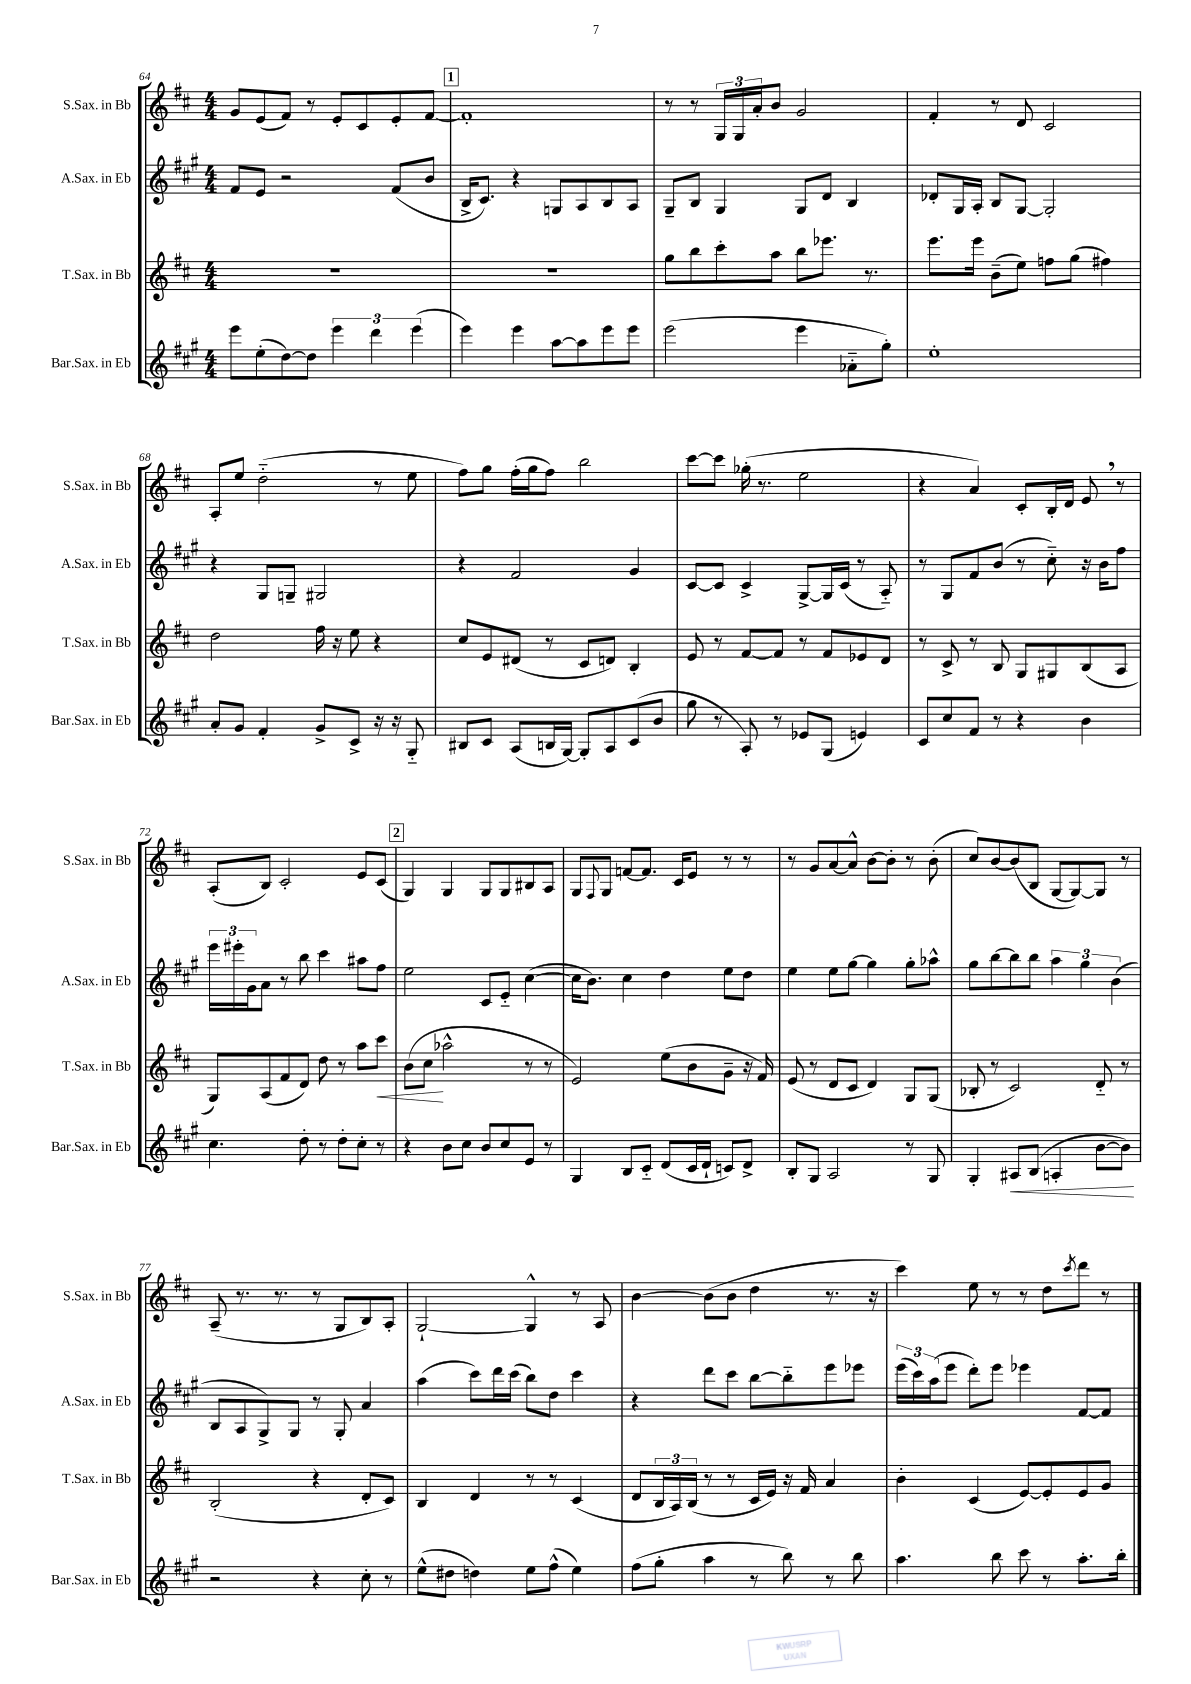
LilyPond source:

<<
\new StaffGroup <<
\new Staff = "s0" \with { instrumentName = "S.Sax. in Bb" shortInstrumentName = "S.Sax. in Bb" } {
    \clef treble \key d \major \numericTimeSignature \time 4/4
    g'8 e'8( fis'8) r8 e'8-. cis'8 e'8-. fis'8~ |
    \mark \markup { \box "1" } fis'1-. |
    r8 r8 \tuplet 3/2 { g16 g16 a'16-. } b'8 g'2 |
    fis'4-. r8 d'8 cis'2 |
    a8-. e''8 d''2-_( r8 e''8 |
    fis''8) g''8 fis''16-.( g''16 fis''8) b''2 |
    cis'''8~ cis'''8 ges''16-.( r8. e''2 |
    r4 a'4) cis'8-. b16-. d'16 e'8 \breathe r8 |
    a8-.( b8) cis'2-. e'8 cis'8( |
    \mark \markup { \box "2" } g4) g4 g8 g8 bis8 a8 |
    g8 \appoggiatura { fis8 } g8 f'8~ f'8. cis'16 e'8 r8 r8 |
    r8 g'8 a'8~ a'8-^ b'8~ b'8-. r8 b'8-.( |
    cis''8) b'8~ b'8( b8 g8~ g8~) g8 r8 |
    a8--( r8. r8. r8 g8 b8) a8-. |
    g2~-! g4-^ r8 a8 |
    b'4~ b'8( b'8 d''4 r8. r16 |
    cis'''4) e''8 r8 r8 d''8 \acciaccatura { cis'''8 } d'''8 r8 \bar "|." |
}
\new Staff = "s1" \with { instrumentName = "A.Sax. in Eb" shortInstrumentName = "A.Sax. in Eb" } {
    \clef treble \key a \major \numericTimeSignature \time 4/4
    fis'8 e'8 r2 fis'8( b'8 |
    \mark \markup { \box "1" } b16-> cis'8.) r4 g8 a8 b8 a8 |
    gis8-- b8 gis4 gis8 d'8 b4 |
    des'8-. gis16 a16-. b8 gis8~ gis2-. |
    r4 gis8 g8-- gis2 |
    r4 fis'2 gis'4 |
    cis'8~ cis'8 cis'4-> gis8~-> gis16 cis'16( r8 a8-_) |
    r8 gis8 fis'8 b'8( r8 cis''8-_) r16 b'16 fis''8 |
    \tuplet 3/2 { e'''16 eis'''16-. gis'16 } a'8 r8 b''8 cis'''4 ais''8 fis''8 |
    \mark \markup { \box "2" } e''2 cis'8 e'8-_ cis''4~( |
    cis''16 b'8.) cis''4 d''4 e''8 d''8 |
    e''4 e''8 gis''8~ gis''4 gis''8-. aes''8-^ |
    gis''8 b''8~ b''8 b''8 \tuplet 3/2 { a''4 gis''4 b'4( } |
    b8 a8 gis8->) gis8 r8 gis8-. a'4 |
    a''4( cis'''8) d'''16 cis'''16( b''8) d''8 cis'''4 |
    r4 d'''8 cis'''8 b''8~ b''8-_ e'''8 ees'''8 |
    \tuplet 3/2 { e'''16( cis'''16) a''16( } e'''8 d'''8-.) e'''8 ees'''4 fis'8~ fis'8 \bar "|." |
}
\new Staff = "s2" \with { instrumentName = "T.Sax. in Bb" shortInstrumentName = "T.Sax. in Bb" } {
    \clef treble \key d \major \numericTimeSignature \time 4/4
    R1 |
    \mark \markup { \box "1" } R1 |
    g''8 b''8 cis'''8-. a''8 b''8 ees'''8. r8. |
    e'''8. e'''16 b'8--( e''8) f''8 g''8( fis''4) |
    d''2 fis''16 r16 e''8 r4 |
    cis''8 e'8 dis'8( r8 cis'8 d'8) b4-. |
    e'8 r8 fis'8~ fis'8 r8 fis'8 ees'8 d'8 |
    r8 cis'8-> r8 b8 g8 gis8 b8( a8 |
    g8) a8( fis'8 d'8) d''8 r8 a''8 cis'''8\< |
    \mark \markup { \box "2" } b'8( cis''8\! aes''2-^ r8 r8 |
    e'2) e''8( b'8 g'8-- r16 fis'16) |
    e'8( r8 d'8 cis'8 d'4) g8 g8( |
    bes8-. r8 cis'2) d'8-_ r8 |
    b2-.( r4 d'8-. cis'8) |
    b4 d'4 r8 r8 cis'4( |
    d'8 \tuplet 3/2 { b16 a16) b16( } r8 r8 cis'16 e'16) r16 fis'16 a'4 |
    b'4-. cis'4( e'8~) e'8-. e'8 g'8 \bar "|." |
}
\new Staff = "s3" \with { instrumentName = "Bar.Sax. in Eb" shortInstrumentName = "Bar.Sax. in Eb" } {
    \clef treble \key a \major \numericTimeSignature \time 4/4
    e'''8 e''8-.( d''8~) d''8 \tuplet 3/2 { e'''4 d'''4 e'''4( } |
    \mark \markup { \box "1" } e'''4) e'''4 a''8~ a''8 e'''8 e'''8 |
    e'''2( e'''4 aes'8-_ gis''8-.) |
    e''1-. |
    a'8-. gis'8 fis'4-. gis'8-> cis'8-> r16 r16 gis8-_ |
    bis8 cis'8 a8( b16 gis16~) gis8-. a8 cis'8( b'8 |
    gis''8 r8 a8-.) r8 ees'8 gis8( e'4) |
    cis'8 cis''8 fis'8 r8 r4 b'4 |
    cis''4. d''8-. r8 d''8-. cis''8-. r8 |
    \mark \markup { \box "2" } r4 b'8 cis''8 b'8 cis''8 e'8 r8 |
    gis4 b8 cis'8-_ d'8( cis'16 d'16-! c'8) d'8-> |
    b8-. gis8 a2 r8 gis8 |
    gis4-. ais8\< b8( a4-. b'8~ b'8\!) |
    r2 r4 cis''8-. r8 |
    e''8-^( dis''8 d''4) e''8 fis''8-^( e''4) |
    fis''8( gis''8-. a''4 r8 b''8) r8 b''8 |
    a''4. b''8 cis'''8 r8 a''8.-. b''16-. \bar "|." |
}
>>
>>
\layout { \context { \Score currentBarNumber = #64 } }
